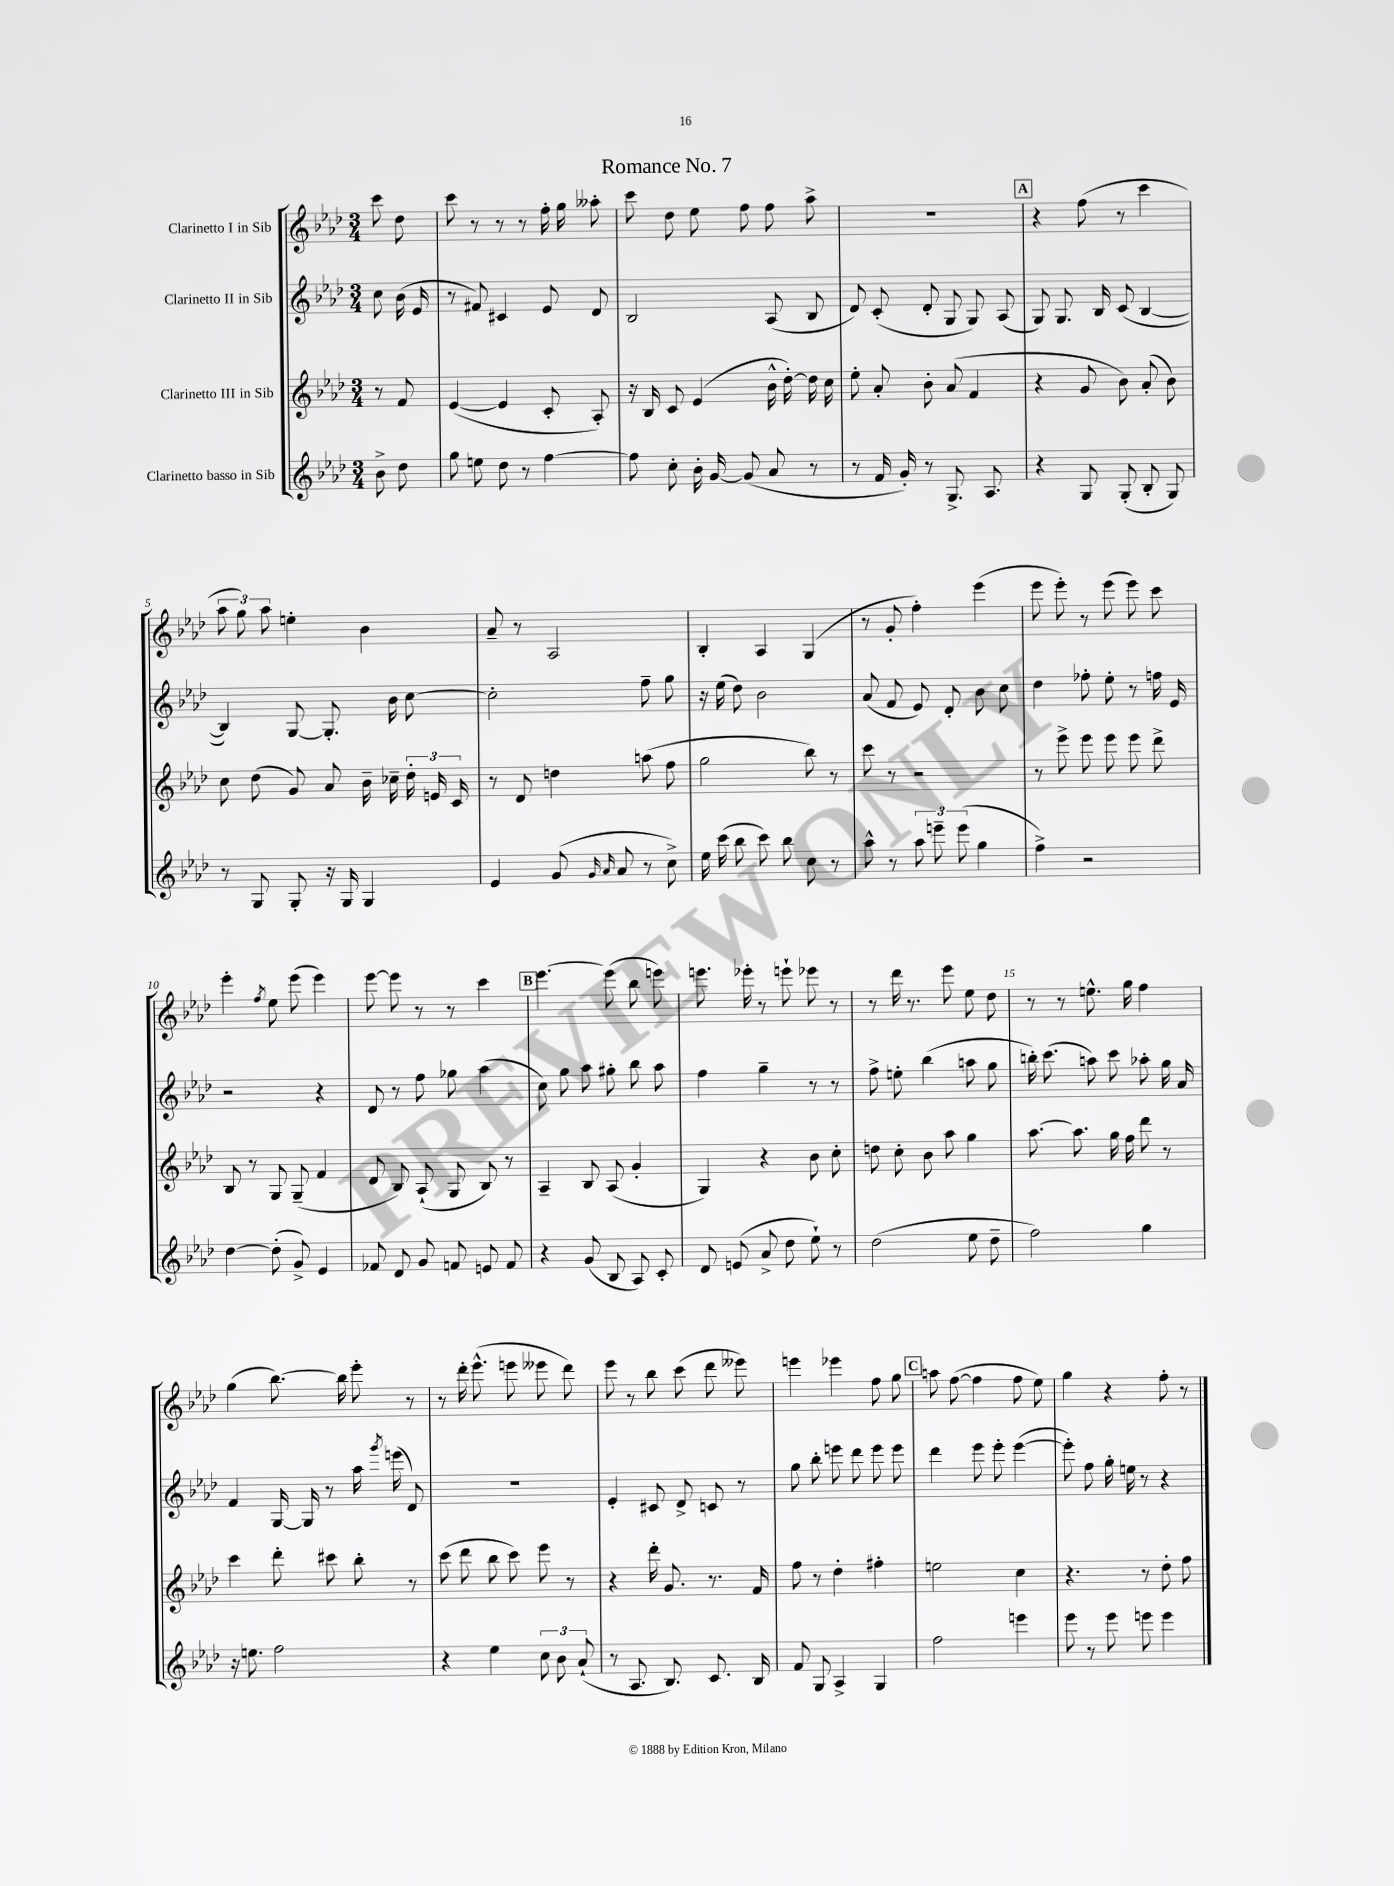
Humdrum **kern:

**kern	**kern	**kern	**kern
*part4	*part3	*part2	*part1
*staff4	*staff3	*staff2	*staff1
*I"Clarinetto basso in Sib	*I"Clarinetto III in Sib	*I"Clarinetto II in Sib	*I"Clarinetto I in Sib
*clefG2	*clefG2	*clefG2	*clefG2
*k[b-e-a-d-]	*k[b-e-a-d-]	*k[b-e-a-d-]	*k[b-e-a-d-]
*M3/4	*M3/4	*M3/4	*M3/4
=	=	=	=
8b-^\	8r	8cc\	8ccc\
8dd-\	8f/	(16b-\	8dd-\
.	.	16e-/	.
=1	=1	=1	=1
8gg\	([4e-/	8r	8ccc\
8een\	.	8f#X/)	8r
8dd-\	4e-/]	4c#X/	8r
8r	.	.	8r
[4ff\	8c'/	8e-/	16ff'\
.	.	.	16gg\
.	8A-'/)	8d-/	8aa--X'\
=2	=2	=2	=2
8ff\]	16r	2B-/	8ccc\
.	16B-/	.	.
8cc'\	8c/	.	8dd-\
16b-'\	(4e-/	.	8ee-\
[16g/	.	.	.
(8g/]	.	.	8ff\
8a-/	16b-^^\	(8A-/	8ff\
.	[16dd-'\)	.	.
8r	16dd-\]	8B-/	8aa-^\
.	16cc\	.	.
=3	=3	=3	=3
8r	8ee-'\	8d-/)	2.r
16f/	8a-'/	(8c'/	.
16g'/)	.	.	.
8r	8b-'\	8d-'/	.
8.G^/	(8a-/	8G/	.
.	4f/	8G/)	.
8.A-/	.	.	.
.	.	(8A-/	.
!!LO:REH:place=s1:t=A
=4	=4	=4	=4
4r	4r	8G/)	4r
.	.	8.G/	.
8G/	8g/	.	(8ff\
.	.	16B-/	.
(8G'/	8b-\)	(8c/	8r
8B-'/	(8a-'/	[4B-/	4ccc\
8G/)	8b-\)	.	.
!!LO:LB:g=z
=5	=5	=5	=5
8r	8cc\	4B-/])	12aa-\
.	.	.	12gg\)
8G/	(8dd-\	.	.
.	.	.	12aa-\
8G'/	8g/)	[8G/	4een'\
16r	8a-/	8.G'/]	.
16G/	.	.	.
4G/	16b-~\	.	4b-\
.	16cc-X~\	16b-\	.
.	24dd-'\	[8cc\	.
.	24en/	.	.
.	24c/	.	.
=6	=6	=6	=6
4e-/	8r	2cc'\]	8a-~/
.	8d-/	.	8r
(8g/	4ddn\	.	2A-/
16qqg/	.	.	.
16qqa-/	.	.	.
8a-/	.	.	.
8r	(8aan\	8ff~\	.
8cc^\)	8ff\	8gg\	.
=7	=7	=7	=7
16ee-\	2gg\	16r	4B-'/
(16ccc\	.	(16ee-\	.
8bb-\	.	8dd-\)	.
8ccc\)	.	2b-\	4A-/
8bb-\	.	.	.
8cc\	8bb-\)	.	(4G/
8r	8r	.	.
=8	=8	=8	=8
8aa-^^\	8ccc\	(8a-/	8r
8r	8r	8f/	8g'/
12aa-\	2r	8e-/)	4ff'\)
12eeen~\	.	.	.
.	.	8d-'/	.
(12eee\	.	.	.
4gg\	.	8b-\	(4eee-\
.	.	8cc\	.
=9	=9	=9	=9
4ff^\)	8r	4dd-\	8eee-\
.	8eee-^\	.	8eee-'\)
2r	8eee-\	8ff-X'\	8r
.	8eee-\	8ee-'\	(8eee-\
.	8eee-\	8r	8eee-\)
.	8ddd-^\	16ffn\	8ccc\
.	.	16e-/	.
!!LO:LB:g=z
=10	=10	=10	=10
[4dd-\	8B-/	2r	4eee-'\
.	8r	.	.
.	.	.	8qff/
(8dd-'\]	8G/	.	8ee-\
8g^/)	(8G~/	.	(8eee-\
4e-/	4f/	4r	4eee-\)
=11	=11	=11	=11
8f-X/	8d-/	8d-/	[8eee-\
8d-/	8B-/)	8r	8eee-\]
8g/	(8A-`/	8ff\	8r
8fn/	8G/	8gg-X\	8r
8en/	8B-/)	(4aa-\	4ccc\
8f/	8r	.	.
!!LO:REH:place=s1:t=B
=12	=12	=12	=12
4r	4A-~/	8cc\)	[4.eee-\
.	.	8gg\	.
(8g/	8B-/	8aa-\	.
8B-/	(8A-/	8gg#X'\	(8eee-\]
8A-/)	4g'/	8bb-\	8bb-\
8c'/	.	8aa-\	8eeen\)
=13	=13	=13	=13
8d-/	4G/)	4ff\	8.eeen\
(8en/	.	.	.
.	.	.	16eee-X'\
8a-^/	4r	4gg~\	8r
8dd-\	.	.	8eeen`\
8ee-`\)	8b-\	8r	8eee-X\
8r	8cc'\	8r	8r
=14	=14	=14	=14
(2dd-\	8ddn\	8ff^\	8r
.	8cc'\	8een'\	16ddd-\
.	.	.	8.r
.	8b-\	(4bb-\	.
.	8aa-\	.	8eee-\
8ee-\	4gg\	8aan\	8ee-\
8dd-~\	.	8gg\	8dd-\
=15	=15	=15	=15
2ff\)	[8.aa-\	16bbn'\)	8r
.	.	(8.ccc\	.
.	.	.	8r
.	8.aa-\]	.	.
.	.	8aan\)	8.een^^\
.	16gg\	8ccc\	.
.	16ff\	.	16gg\
4gg\	8ddd-\	8aa-X'\	4ff\
.	8r	16gg\	.
.	.	16a-/	.
!!LO:LB:g=z
=16	=16	=16	=16
16r	4ccc\	4f/	(4gg\
8.een\	.	.	.
2ff\	8ddd-'\	[16G/	[8.bb-\)
.	.	16G/]	.
.	8ccc#X\	8r	.
.	.	.	16bb-\]
.	8bb-'\	16aa-\	8eee-'\
.	.	8qggg/	.
.	.	(16eeen\	.
.	8r	8d-/)	8r
=17	=17	=17	=17
4r	(8ccc\	2.r	8r
.	8ddd-\	.	16ddd-'\
.	.	.	(8.eee-^^\
4ee-\	8bb-\	.	.
.	8ccc\)	.	8eeen\
12cc\	8eee-\	.	8eee--X\
12b-\	.	.	.
.	8r	.	8ddd-\)
(12a-`/	.	.	.
=18	=18	=18	=18
8r	4r	4e-'/	8eee-\
8.A-/	.	.	8r
.	16ddd-'\	8c#X/	8bb-\
8.B-/)	8.g/	.	.
.	.	8d-^/	(8ccc\
8.c/	8.r	8cn/	8ddd-\
.	.	8r	8eee--X\)
16B-/	16f/	.	.
=19	=19	=19	=19
8f/	8ff\	8gg\	4eeen\
8G/	8r	8bb-'\	.
4A-^/	4dd-'\	8eeen\	4eee-X\
.	.	8ddd-\	.
4G/	4ff#X'\	8eee\	8ff\
.	.	8eee\	8gg\
!!LO:REH:place=s1:t=C
=20	=20	=20	=20
2ff\	2een\	4ddd-\	8aan\
.	.	.	([8ff\
.	.	8eee-\	4ff\]
.	.	8eee-'\	.
4eeen\	4cc\	([4eee-\	8ff\
.	.	.	8ee-\)
=21	=21	=21	=21
8eee-\	4.r	8eee-'\])	4gg\
8r	.	8ff\	.
8eee-\	.	16gg'\	4r
.	.	16een\	.
8eeen\	8r	8r	.
4eee\	8dd-'\	4r	8ff'\
.	8ff\	.	8r
==	==	==	==
*-	*-	*-	*-
